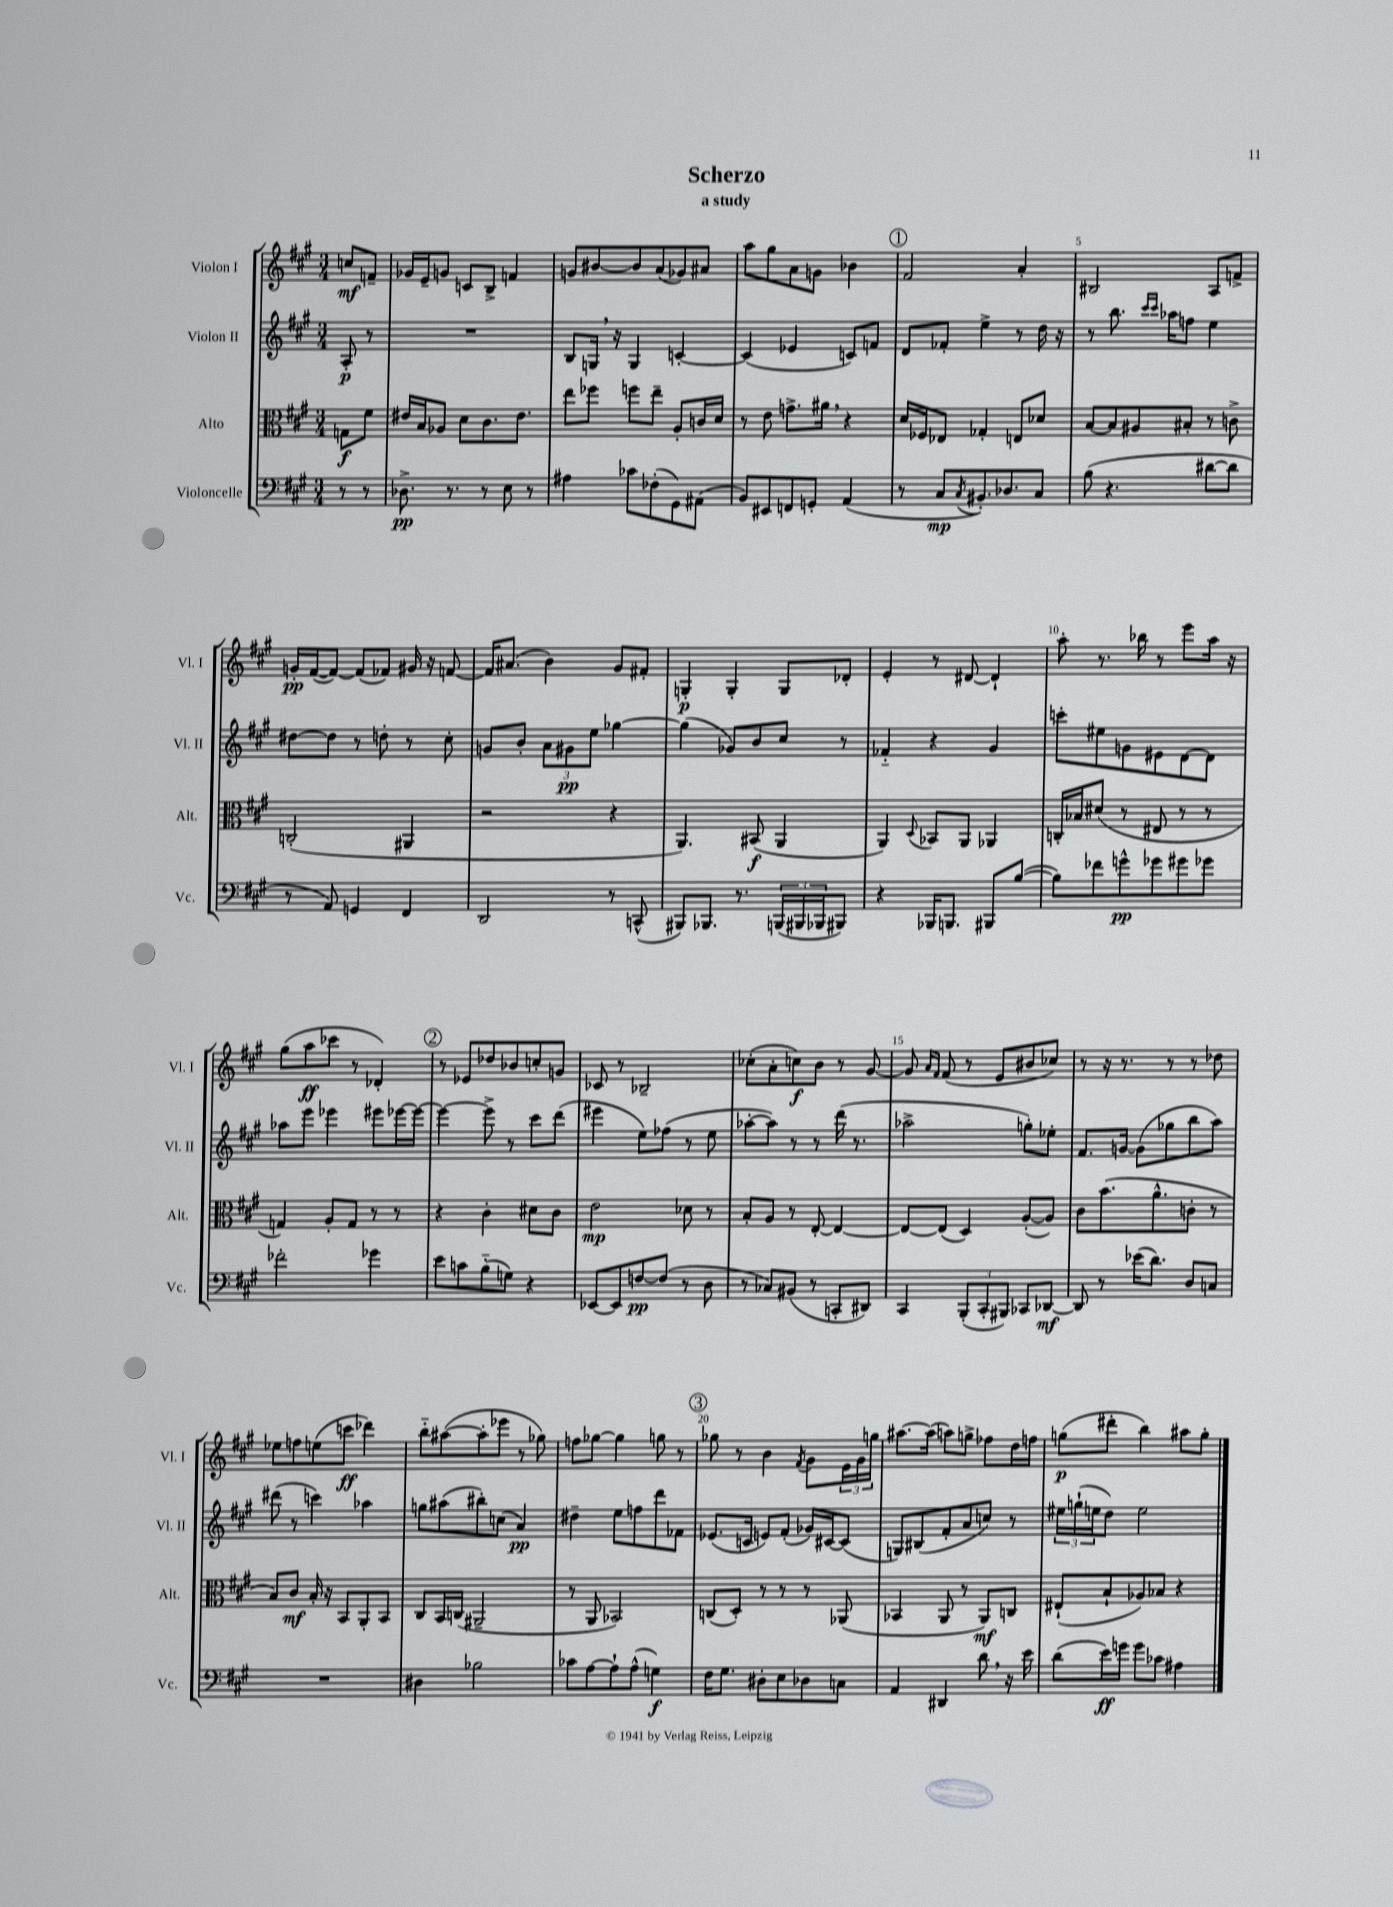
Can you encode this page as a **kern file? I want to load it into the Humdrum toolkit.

**kern	**dynam	**kern	**dynam	**kern	**dynam	**kern	**dynam
*part4	*part4	*part3	*part3	*part2	*part2	*part1	*part1
*staff4	*staff4	*staff3	*staff3	*staff2	*staff2	*staff1	*staff1
*I"Violoncelle	*	*I"Alto	*	*I"Violon II	*	*I"Violon I	*
*I'Vc.	*	*I'Alt.	*	*I'Vl. II	*	*I'Vl. I	*
*clefF4	*	*clefC3	*	*clefG2	*	*clefG2	*
*k[f#c#g#]	*	*k[f#c#g#]	*	*k[f#c#g#]	*	*k[f#c#g#]	*
*M3/4	*	*M3/4	*	*M3/4	*	*M3/4	*
=	=	=	=	=	=	=	=
8r	.	8Gn\L	f	8A'/	p	8ccn/L	mf
8r	.	8f#\J	.	8r	.	8fn~/J	.
=1	=1	=1	=1	=1	=1	=1	=1
8.D-X^\	pp	16e#X/LL	.	2.r	.	16g-X/LL	.
.	.	16B/J	.	.	.	16e~/J	.
.	.	8A-X/J	.	.	.	8gn/J	.
8.r	.	.	.	.	.	.	.
.	.	8d\L	.	.	.	8cn/L	.
8r	.	8.c#\	.	.	.	8B^/J	.
8E\	.	.	.	.	.	4fn/	.
.	.	8.e#\J	.	.	.	.	.
8r	.	.	.	.	.	.	.
=2	=2	=2	=2	=2	=2	=2	=2
4A#X\	.	8ee\L	.	8B/L	.	8gn/L	.
.	.	8ff-X\J	.	16Gn,/Jk	.	[8b#X/	.
.	.	.	.	16r	.	.	.
8c-X\L	.	8ffn\L	.	4G/	.	8b#/]	.
(8F-X'\	.	8ee~\J	.	.	.	(8a/	.
8GG#\)	.	8A'/L	.	[4cn'/	.	8g-X/)	.
(8AA#X\J	.	16cn/L	.	.	.	8a#X/J	.
.	.	16d/JJ	.	.	.	.	.
=3	=3	=3	=3	=3	=3	=3	=3
8BB/L)	.	8r	.	(4c/]	.	8aa\L	.
8EE#X/	.	8e\	.	.	.	8gg#\	.
8FFn/	.	8.gn^\L	.	4e-X/	.	8a\	.
8GGn'/J	.	.	.	.	.	8gn\J	.
.	.	16a#X,\Jk	.	.	.	.	.
(4AA/	.	4r	.	8cn/L)	.	4b-X\	.
.	.	.	.	8fn/J	.	.	.
!!LO:REH:place=s1:t=1
=4	=4	=4	=4	=4	=4	=4	=4
8r	.	16d/LL	.	8d/L	.	2f#/	.
.	.	16F-X/J	.	.	.	.	.
8C#/L	mp	8E-X/J	.	8f-X'/J	.	.	.
8qC#/	.	.	.	.	.	.	.
8.BB#X'/)	.	4G-X'/	.	4ee^\	.	.	.
8.D-X/	.	.	.	.	.	.	.
.	.	8En/L	.	8r	.	4a'/	.
8C#/J	.	8d-X/J	.	16dd\	.	.	.
.	.	.	.	16r	.	.	.
=5	=5	=5	=5	=5	=5	=5	=5
(8B\	.	[8B/L	.	8r	.	2B#X/	.
4.r	.	8B/]	.	8.bb\	.	.	.
.	.	8A#X/	.	.	.	.	.
.	.	.	.	16qqccc#/LL	.	.	.
.	.	.	.	16qqccc#/JJ	.	.	.
.	.	.	.	16aa-X\KL	.	.	.
.	.	8B#X'/J	.	8ffn\J	.	.	.
[8d#X\L	.	8r	.	4ee\	.	8A/L	.
8d#\J]	.	8cn^\	.	.	.	8fn^/J	.
!!LO:LB:g=z
=6	=6	=6	=6	=6	=6	=6	=6
8r	.	(2Cn'/	.	[8dd#X\L	.	16gn'/LL	pp
.	.	.	.	.	.	([16f#/J	.
8AA/)	.	.	.	8dd#\J]	.	8f#/J_)	.
4GGn/	.	.	.	8r	.	(8f#/L]	.
.	.	.	.	8ddn'\	.	8f-X/J)	.
4FF#/	.	4AA#X/	.	8r	.	16g#X/	.
.	.	.	.	.	.	16r	.
.	.	.	.	8cc#'\	.	[8fn/	.
=7	=7	=7	=7	=7	=7	=7	=7
2DD/	.	2r	.	8gn/L	.	16f/KL]	.
.	.	.	.	.	.	(8.a#X/J	.
.	.	.	.	8b'/J	.	.	.
.	.	.	.	12a\L	.	4b\)	.
.	.	.	.	12g#X\	pp	.	.
.	.	.	.	12ee\J	.	.	.
8r	.	4r	.	[4gg-X\	.	8g#/L	.
(8CCn^^/	.	.	.	.	.	8f#X'/J	.
=8	=8	=8	=8	=8	=8	=8	=8
8BBB#X/L)	.	4.AA/)	.	(4gg-\]	.	4Gn'/	p
8.BBB-X/J	.	.	.	.	.	.	.
.	.	.	.	8g-X/L)	.	4G'/	.
8.r	.	.	.	.	.	.	.
.	.	(8BB#X/	f	8b/	.	.	.
(24BBBn/LL	.	4AA/	.	8cc#/J	.	8G/L	.
24BBB#X/	.	.	.	.	.	.	.
24BBB-X/J	.	.	.	.	.	.	.
8BBB#X/J)	.	.	.	8r	.	8d-X'/J	.
=9	=9	=9	=9	=9	=9	=9	=9
4r	.	4AA/)	.	4f-X/	.	4e'/	.
.	.	8qqD/	.	.	.	.	.
16BBB-X/KL	.	8BB-X/L	.	4r	.	8r	.
8.BBBn/J	.	.	.	.	.	.	.
.	.	8AA/J	.	.	.	[8d#X/	.
8BBB#X/L	.	4AA-X/	.	4g#/	.	4d#`/]	.
([8B/J	.	.	.	.	.	.	.
=10	=10	=10	=10	=10	=10	=10	=10
8B\L])	.	16Cn'/LL	.	8cccn'\L	.	8aa'\	.
.	.	16B-X/J	.	.	.	.	.
8f-X\	.	(8d#X/J	.	8ee#X\	.	8.r	.
8gn^^\	pp	8r	.	8gn\	.	.	.
.	.	.	.	.	.	16bb-X\	.
8g-X\	.	8E#X/	.	8e#X\	.	8r	.
8g#X\	.	8r	.	[8d\	.	8eee\L	.
8g-X\J	.	8r	.	8d\J]	.	16aa\Jk	.
.	.	.	.	.	.	16r	.
!!LO:LB:g=z
=11	=11	=11	=11	=11	=11	=11	=11
2f-X'\	.	4Gn/)	.	8aa-X\L	.	(8gg#\L	.
.	.	.	.	8eee\J	.	8aa\	ff
.	.	8A'/L	.	4eee-X\	.	8ccc-X\J	.
.	.	8G/J	.	.	.	8r	.
4g-X\	.	8r	.	8eee#X\L	.	4d-X'/)	.
.	.	8r	.	[16eee-X\L	.	.	.
.	.	.	.	16eee-\JJ_	.	.	.
!!LO:REH:place=s1:t=2
=12	=12	=12	=12	=12	=12	=12	=12
8e\L	.	4r	.	4eee-\_	.	8r	.
8cn\	.	.	.	.	.	8e-X/L	.
(8B\	.	4c#'\	.	8eee-^\]	.	8dd-X/	.
8Gn\J)	.	.	.	8r	.	8b-X/	.
4r	.	8d#X\L	.	8ccc#\L	.	8ccn'/	.
.	.	8c#\J	.	(8ddd\J	.	8gn/J	.
=13	=13	=13	=13	=13	=13	=13	=13
[8EE-X/L	.	2e\	mp	4eee#X\	.	8c-X/	.
8EE-/]	.	.	.	.	.	8r	.
[8Fn/	pp	.	.	8ee\L)	.	2B-X~/	.
(8F/J]	.	.	.	(8ff-X\J	.	.	.
8r	.	8d-X\	.	8r	.	.	.
8D\	.	8r	.	8ee\	.	.	.
=14	=14	=14	=14	=14	=14	=14	=14
8r	.	8B'/L	.	[8aa-X'\L	.	(8cc-X'\L	.
8C-X/L)	.	8A/J	.	8aa-\J])	.	8a'\	.
(8BB#X/J	.	8r	.	8r	.	8ccn\)	f
8r	.	[8E'/	.	8r	.	8b\J	.
8CCn'/L	.	4E/_	.	(16ddd\	.	8r	.
.	.	.	.	8.r	.	.	.
8DD#X/J)	.	.	.	.	.	[8g#/	.
=15	=15	=15	=15	=15	=15	=15	=15
4CC#/	.	8E/L_	.	2aa-X^\	.	8g#/]	.
.	.	.	.	.	.	16qqa/LL	.
.	.	.	.	.	.	16qqf#/JJ	.
.	.	(8E/J]	.	.	.	(8f#/	.
(12BBB'/L	.	4D/)	.	.	.	8r	.
12CC#'/	.	.	.	.	.	.	.
.	.	.	.	.	.	8e/L	.
12BBB#X/J)	.	.	.	.	.	.	.
8CC-X/L	.	([8A'/L	.	8ggn'\L)	.	8b#X/	.
[8DD-X/J	mf	8A/J])	.	8ee-X'\J	.	8cc-X/J)	.
=16	=16	=16	=16	=16	=16	=16	=16
8DD-/]	.	8c#\L	.	8.f#/L	.	8r	.
8r	.	(8.b\	.	.	.	16r	.
.	.	.	.	[16gn/Jk	.	8.r	.
(16e-X\KL	.	.	.	(8g\L]	.	.	.
8.d\J)	.	8.a^^\	.	.	.	.	.
.	.	.	.	8gg-X\	.	8r	.
8D/L	.	8cn'\J	.	8bb\	.	8r	.
8Cn/J	.	8r	.	8aa\J)	.	8dd-X\	.
!!LO:LB:g=z
=17	=17	=17	=17	=17	=17	=17	=17
2.r	.	8B/L)	.	(8ddd#X\	.	8ee-X\L	.
.	.	8c#/J	mf	8r	.	8ffn\	.
.	.	16B'/	.	4cccn\)	.	(8een\	.
.	.	16r	.	.	.	.	.
.	.	8BB/L	.	.	.	8cccn\J	ff
.	.	8AA'/	.	4aa-X\	.	4ddd-X\)	.
.	.	8BB/J	.	.	.	.	.
=18	=18	=18	=18	=18	=18	=18	=18
4D#X\	.	8C#/L	.	8ggn\L	.	8bb\L	.
.	.	16BB/L	.	(8aa#X\	.	([8aa#X\	.
.	.	(16Cn/JJ	.	.	.	.	.
2B-X\	.	2AA#X~/	.	8bb#X'\)	.	8aa#'\]	.
.	.	.	.	(8ccn\J	.	8eee-X\J	.
.	.	.	.	4a/)	pp	8r	.
.	.	.	.	.	.	8gg-X\)	.
=19	=19	=19	=19	=19	=19	=19	=19
8c-X\L	.	8r	.	4dd#X~\	.	8ffn\L	.
[8A\	.	8AA/	.	.	.	[8gg-X\J	.
8A`\]	.	2BB-X/)	.	8ee\L	.	4gg-\]	.
(8A^^\J	.	.	.	8ffn\	.	.	.
4Gn\)	f	.	.	8ddd\	.	8ggn\	.
.	.	.	.	8f-X\J	.	8r	.
!!LO:REH:place=s1:t=3
=20	=20	=20	=20	=20	=20	=20	=20
16F#\KL	.	(8Cn/L	.	(8.e-X/L	.	8gg-X\	.
8.G#\J	.	.	.	.	.	.	.
.	.	8D'/J)	.	.	.	8r	.
.	.	.	.	16cn/Jk	.	.	.
8D#X'\L	.	8r	.	8en/L)	.	4b\	.
8E\	.	8r	.	(8f#'/J	.	.	.
.	.	.	.	.	.	8qf#/	.
8D-X\	.	8r	.	16g-X/LL)	.	8g#\L	.
.	.	.	.	[16c#X/J	.	.	.
8Cn\J	.	(8AA-X/	.	(8c#/J]	.	24e\L	.
.	.	.	.	.	.	24g#\	.
.	.	.	.	.	.	24ggn\JJ	.
=21	=21	=21	=21	=21	=21	=21	=21
4AA/	.	4BB-X/	.	8Gn/L)	.	[8.aa#X\L	.
.	.	.	.	(8B#X/	.	.	.
.	.	.	.	.	.	(16aa#\Jk]	.
4DD#X/	.	8AA/	.	8f#'/	.	8aan\L)	.
.	.	8r	.	8a/	.	8ggn^\J	.
8d,\	.	8AA/L)	mf	8ccn/J)	.	8ff-X\L	.
16r	.	8Cn/J	.	8r	.	16dd\L	.
16e\	.	.	.	.	.	16ffn\JJ	.
=22	=22	=22	=22	=22	=22	=22	=22
(8d\L	.	(8E#X`/L	.	24ee#X\LL	.	(8ggn\L	p
.	.	.	.	(24ggn`\	.	.	.
.	.	.	.	24een\J	.	.	.
16e\L)	ff	8B`/	.	8dd\J)	.	8ddd#X'\J	.
16gn\JJ	.	.	.	.	.	.	.
8g\L	.	8A-X/)	.	2ee\	.	4bb\)	.
8c-X\J	.	8B-X/J	.	.	.	.	.
4A#X\	.	4r	.	.	.	8aa#X\L	.
.	.	.	.	.	.	8gg'\J	.
==	==	==	==	==	==	==	==
*-	*-	*-	*-	*-	*-	*-	*-
